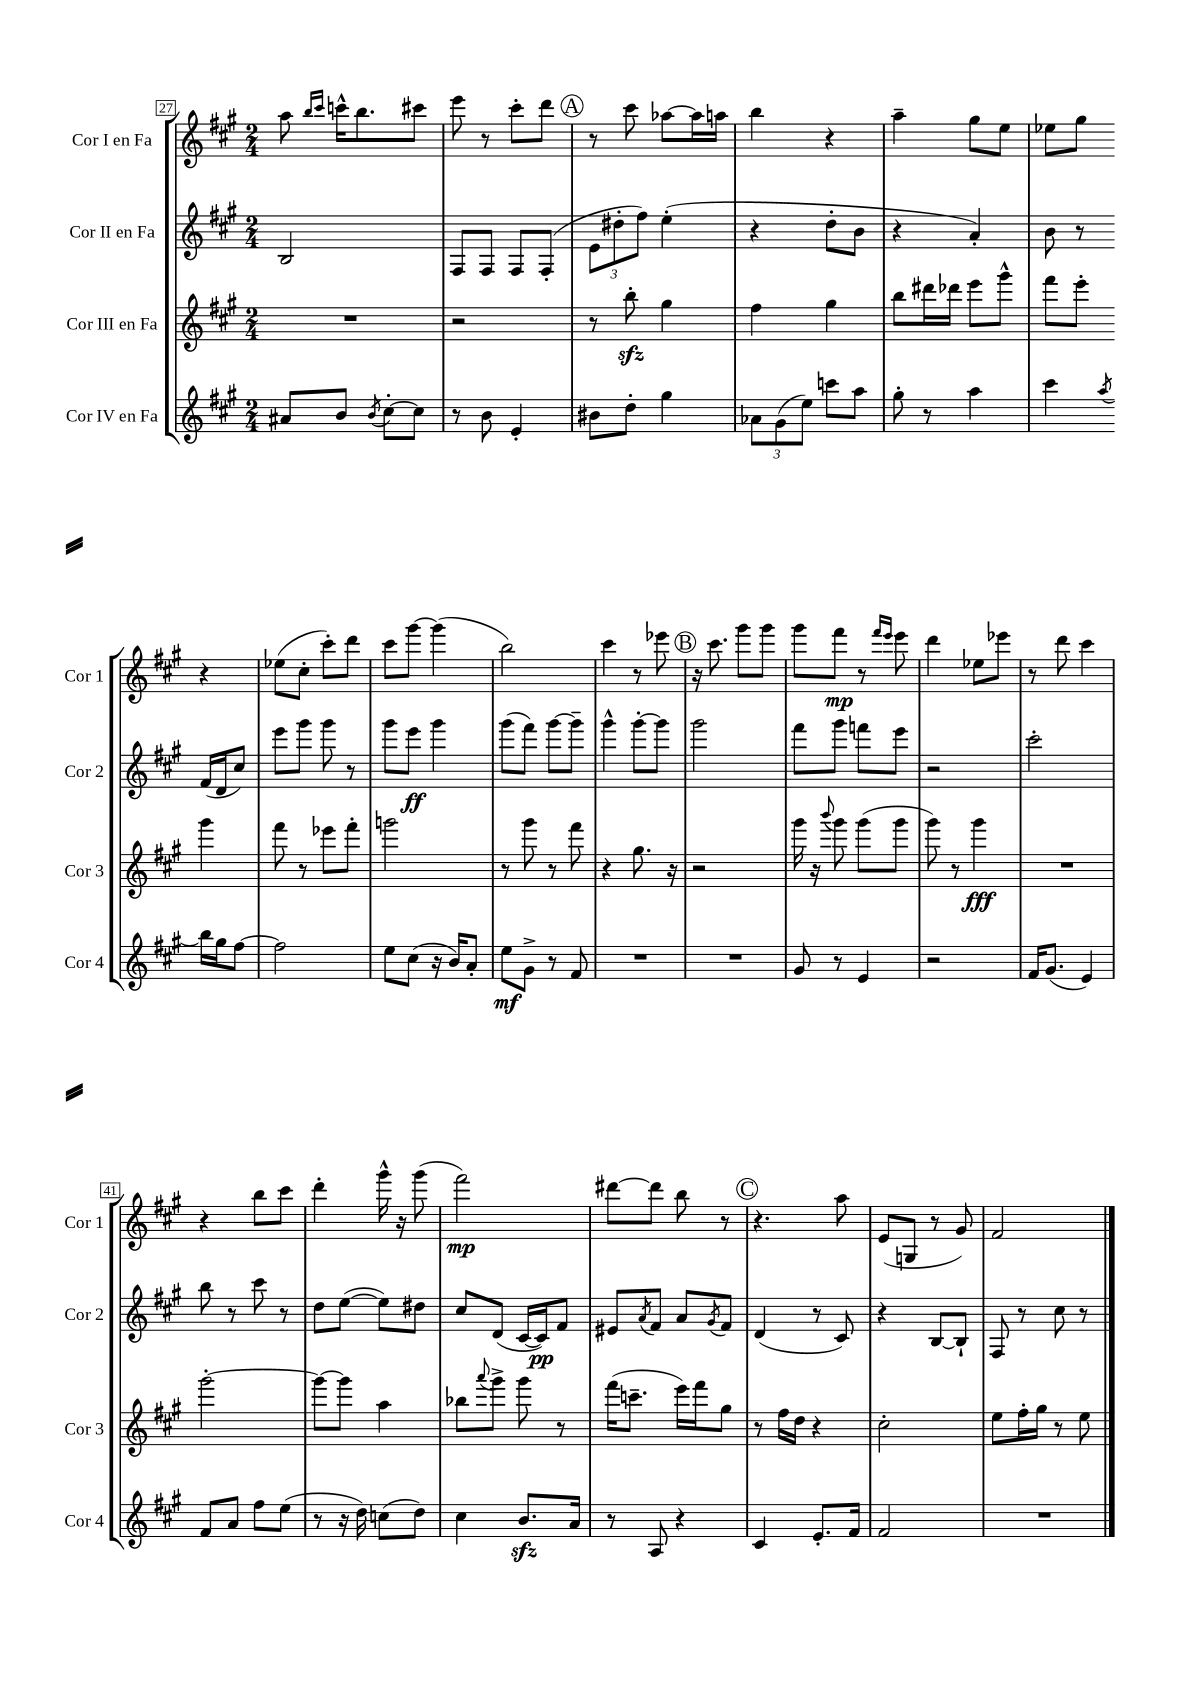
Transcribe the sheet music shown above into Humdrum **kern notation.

**kern	**kern	**kern	**kern
*staff4	*staff3	*staff2	*staff1
*clefG2	*clefG2	*clefG2	*clefG2
*k[f#c#g#]	*k[f#c#g#]	*k[f#c#g#]	*k[f#c#g#]
*M2/4	*M2/4	*M2/4	*M2/4
8a#/L	2r	2B/	8aa\
.	.	.	16qqbb/LL
.	.	.	16qqccc#/JJ
8b/J	.	.	16ccc^^\LK
.	.	.	8.bb\
8qb/	.	.	.
[8cc#'\L	.	.	.
8cc#\]J	.	.	8ccc#\J
=	=	=	=
8r	2r	8F#/L	8eee\
8b\	.	8F#/J	8r
4e'/	.	8F#/L	8ccc#'\L
.	.	(8F#'/J	8ddd\J
=	=	=	=
8b#\L	8r	12e\L	8r
.	.	12dd#'\	.
8dd'\J	8bb'\	.	8ccc#\
.	.	12ff#\J)	.
4gg#\	4gg#\	(4ee'\	[8aa-\L
.	.	.	16aa-\]L
.	.	.	16aa\JJ
=	=	=	=
12a-\L	4ff#\	4r	4bb\
(12g#\	.	.	.
12ee\J)	.	.	.
8ccc\L	4gg#\	8dd'\L	4r
8aa\J	.	8b\J	.
=	=	=	=
8gg#'\	8bb\L	4r	4aa~\
8r	16ddd#\L	.	.
.	16ddd-\JJ	.	.
4aa\	8eee\L	4a'/)	8gg#\L
.	8ggg#^^\J	.	8ee\J
=	=	=	=
4ccc#\	8fff#\L	8b\	8ee-\L
.	8eee'\J	8r	8gg#\J
8qaa/	.	.	.
16bb\LL	4ggg#\	(16f#/LL	4r
16gg#\J	.	16d/J	.
[8ff#\J	.	8cc#/J)	.
=	=	=	=
2ff#\]	8fff#\	8eee\L	(8ee-\L
.	8r	8ggg#\J	8cc#'\J
.	8eee-\L	8ggg#\	8ccc#'\L)
.	8fff#'\J	8r	8ddd\J
=	=	=	=
8ee\L	2ggg\	8ggg#\L	8ccc#\L
(8cc#\J	.	8eee\J	[8ggg#\J
16r	.	4ggg#\	(4ggg#\]
16b/LK)	.	.	.
8a'/J	.	.	.
=	=	=	=
8ee\L	8r	(8ggg#\L	2bb\)
8g#^\J	8ggg#\	8fff#\J)	.
8r	8r	[8ggg#\L	.
8f#/	8fff#\	8ggg#~\]J	.
=	=	=	=
2r	4r	4ggg#^^\	4ccc#\
.	8.gg#\	[8ggg#'\L	8r
.	.	8ggg#\]J	8eee-\
.	16r	.	.
=	=	=	=
2r	2r	2ggg#\	16r
.	.	.	8.ccc#\
.	.	.	8ggg#\L
.	.	.	8ggg#\J
=	=	=	=
8g#/	16ggg#\	8fff#\L	8ggg#\L
.	16r	.	.
.	8qqbbb/	.	.
8r	8ggg#\	8ggg#\J	8fff#\J
4e/	(8ggg#\L	8fff\L	8r
.	.	.	16qqfff#/LL
.	.	.	16qqeee/JJ
.	8ggg#\J	8eee\J	8eee\
=	=	=	=
2r	8ggg#\)	2r	4ddd\
.	8r	.	.
.	4ggg#\	.	8ee-\L
.	.	.	8eee-\J
=	=	=	=
16f#/LK	2r	2ccc#'\	8r
(8.g#/J	.	.	.
.	.	.	8ddd\
4e/)	.	.	4ccc#\
=	=	=	=
8f#/L	[2ggg#'\	8bb\	4r
8a/J	.	8r	.
8ff#\L	.	8ccc#\	8bb\L
(8ee\J	.	8r	8ccc#\J
=	=	=	=
8r	8ggg#\_L	8dd\L	4ddd'\
16r	8ggg#\]J	([8ee\J	.
16dd\)	.	.	.
(8cc\L	4aa\	8ee\]L)	16ggg#^^\
.	.	.	16r
8dd\J)	.	8dd#\J	(8ggg#\
=	=	=	=
4cc#\	8bb-\L	8cc#/L	2fff#\)
.	8qqaaa/	.	.
.	8ggg#^\J	(8d/J	.
8.b/L	8ggg#\	[16c#/LL	.
.	.	16c#/]J)	.
.	8r	8f#/J	.
16a/Jk	.	.	.
=	=	=	=
8r	(16fff#\LK	8e#/L	[8ddd#\L
.	8.ccc~\J	.	.
.	.	8qa/	.
8A/	.	8f#/J	8ddd#\]J
4r	16eee\LL)	8a/L	8bb\
.	16fff#\J	.	.
.	.	8qg#/	.
.	8gg#\J	8f#/J	8r
=	=	=	=
4c#/	8r	(4d/	4.r
.	16ff#\LL	.	.
.	16dd\JJ	.	.
8.e'/L	4r	8r	.
.	.	8c#/)	8aa\
16f#/Jk	.	.	.
=	=	=	=
2f#/	2cc#'\	4r	(8e/L
.	.	.	8G/J
.	.	[8B/L	8r
.	.	8B`/]J	8g#/)
=	=	=	=
2r	8ee\L	8F#/	2f#/
.	16ff#'\L	8r	.
.	16gg#\JJ	.	.
.	8r	8cc#\	.
.	8ee\	8r	.
==	==	==	==
*-	*-	*-	*-
